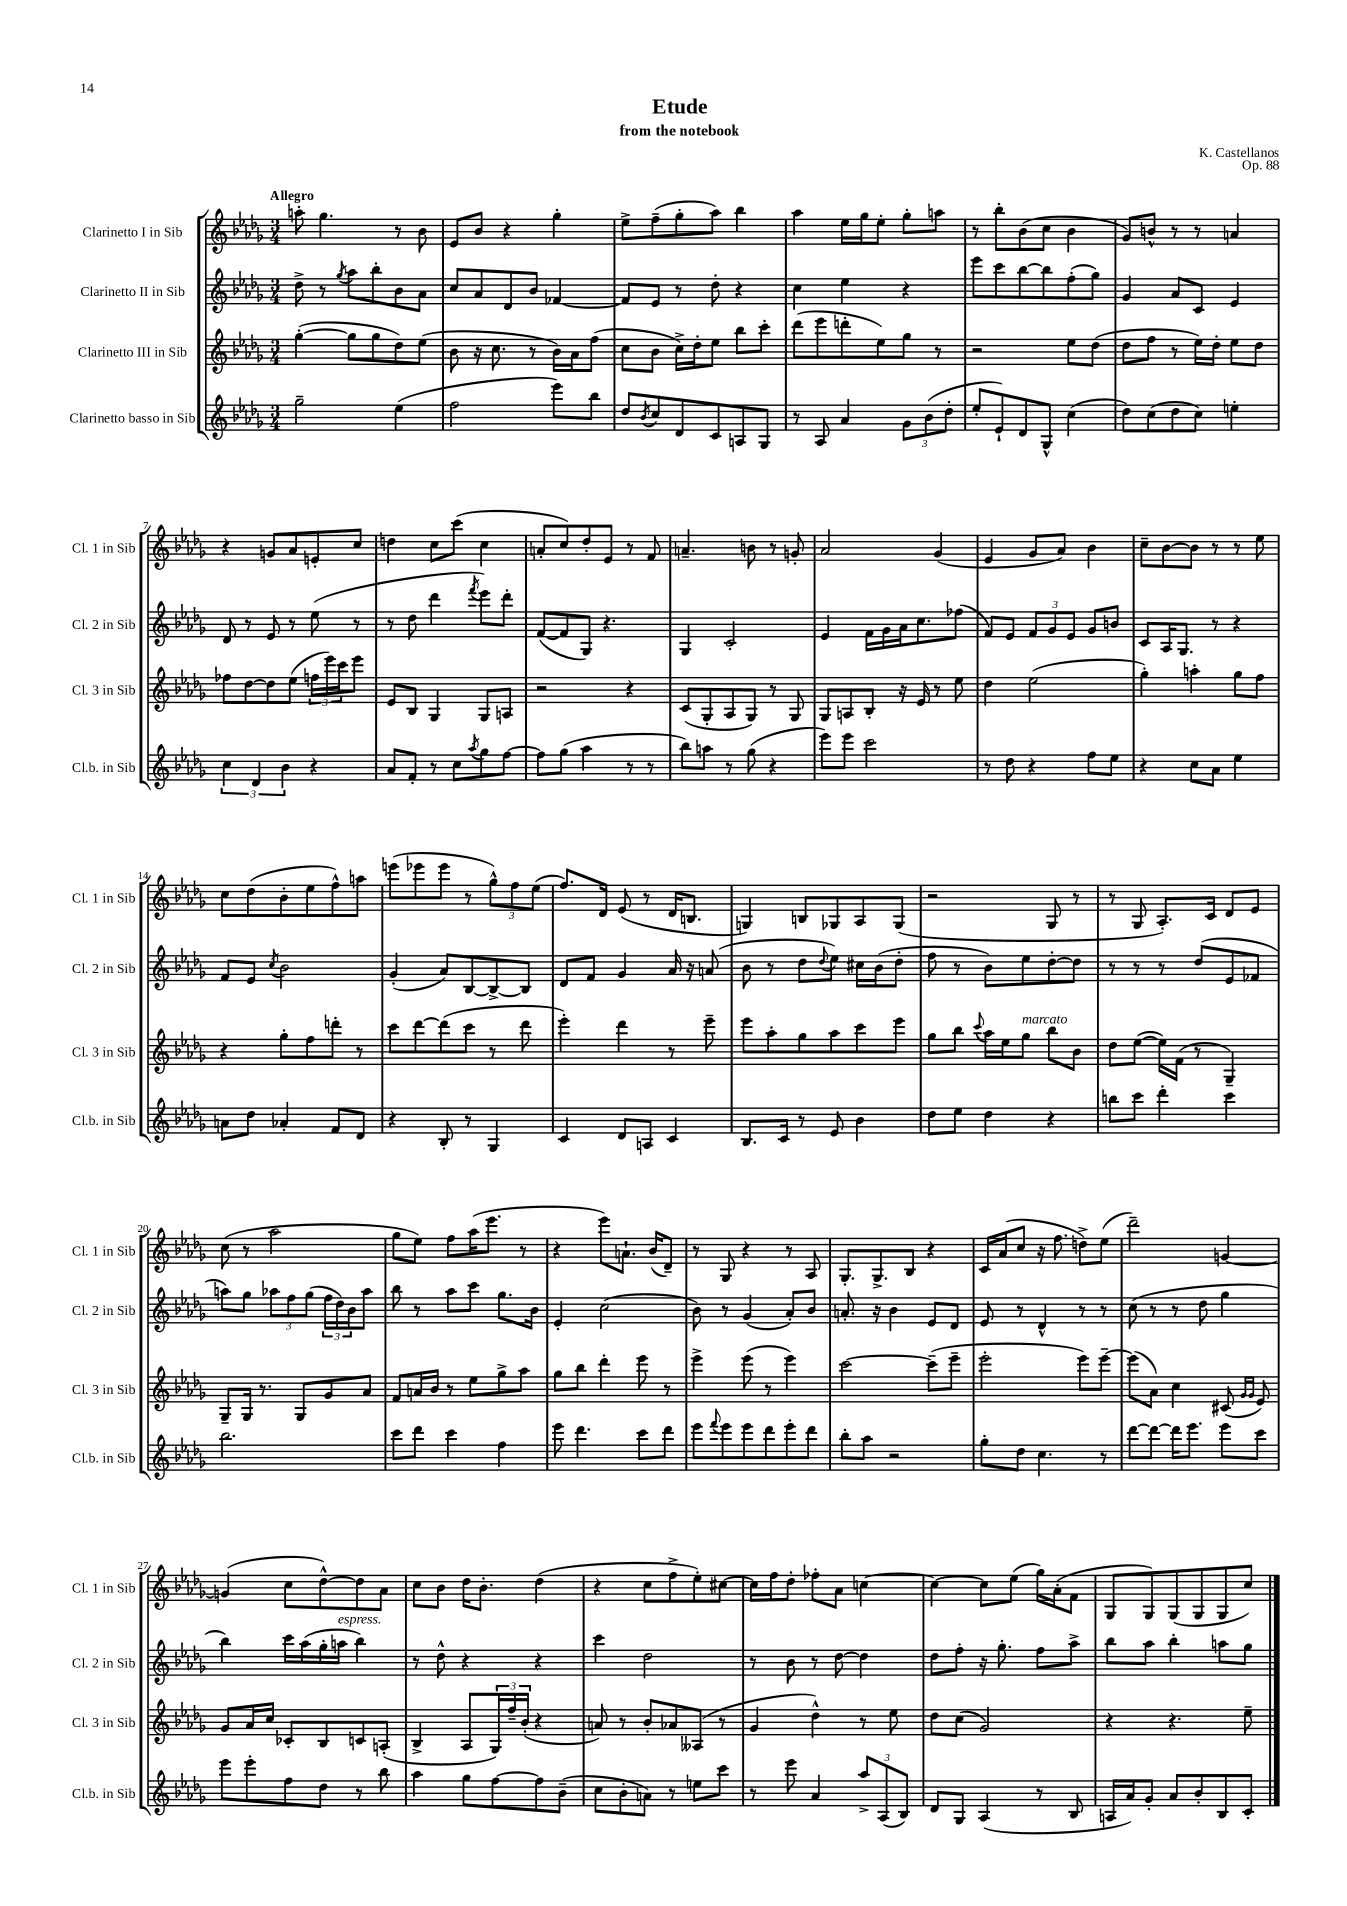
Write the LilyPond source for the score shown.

\header { title = "Etude" composer = "K. Castellanos" subtitle = "from the notebook" opus = "Op. 88" }
<<
\new StaffGroup <<
\new Staff = "s0" \with { instrumentName = "Clarinetto I in Sib" shortInstrumentName = "Cl. 1 in Sib" } {
    \clef treble \key des \major \numericTimeSignature \time 3/4 \tempo "Allegro"
    a''8-. ges''4. r8 bes'8 |
    ees'8 bes'8 r4 ges''4-. |
    ees''8-> f''8--( ges''8-. aes''8) bes''4 |
    aes''4 ees''16 ges''16 ees''8-. ges''8-. a''8 |
    r8 bes''8-. bes'8( c''8 bes'4 |
    ges'8) b'8-^ r8 r8 a'4 |
    r4 g'8 aes'8 e'8-. c''8 |
    d''4 c''8 c'''8( c''4 |
    a'8-. c''8) des''8-. ees'8 r8 f'8 |
    a'4.-- b'8 r8 g'8-. |
    aes'2 ges'4( |
    ees'4 ges'8 aes'8) bes'4 |
    c''8-- bes'8~ bes'8 r8 r8 ees''8 |
    c''8 des''8( bes'8-. ees''8 f''8-^) a''8 |
    e'''8( ees'''8 ees'''8 r8 \tuplet 3/2 { ges''8-^) f''8 ees''8( } |
    f''8.) des'16 ees'8( r8 des'16 b8. |
    g4) b8 ges8 aes8 ges8( |
    r2 ges8 r8 |
    r8 ges8 aes8.-.) c'16 des'8 ees'8 |
    c''8( r8 aes''2 |
    ges''8 ees''8) f''8 aes''16( ees'''8. r8 |
    r4 ees'''8) a'8.-! bes'16( des'8--) |
    r8 ges8 r4 r8 aes8 |
    ges8.-. ges8.-> bes8 r4 |
    c'16 aes'16( c''8 r16 f''8. d''8->) ees''8( |
    des'''2--) g'4~ |
    g'4( c''8 des''8~-^) des''8 aes'8 |
    c''8 bes'8 des''16 bes'8.-. des''4( |
    r4 c''8 f''8-> ees''8-.) cis''8~ |
    cis''16 f''16 des''8-. fes''8-. aes'8 c''4~ |
    c''4~ c''8 ees''8( ges''16) aes'16-.( f'8 |
    ges8 ges8) ges8( ges8 ges8 c''8) \bar "|." |
}
\new Staff = "s1" \with { instrumentName = "Clarinetto II in Sib" shortInstrumentName = "Cl. 2 in Sib" } {
    \clef treble \key des \major \numericTimeSignature \time 3/4
    des''8-> r8 \acciaccatura { ges''8 } aes''8 bes''8-. bes'8 aes'8 |
    c''8 aes'8 des'8 bes'8 fes'4~ |
    fes'8 ees'8 r8 des''8-. r4 |
    c''4 ees''4 r4 |
    ees'''8 c'''8 bes''8~ bes''8 f''8-.( ges''8) |
    ges'4 aes'8 c'8 ees'4 |
    des'8 r8 ees'8 r8 ees''8( r8 |
    r8 des''8 des'''4 \acciaccatura { f'''8 } ees'''8) des'''8-. |
    f'8~( f'8 ges8) r4. |
    ges4 c'2-. |
    ees'4 f'16 ges'16 aes'16 c''8. fes''8( |
    f'8) ees'8 \tuplet 3/2 { f'8 ges'8 ees'8 } ges'8 b'8 |
    c'8 aes16 ges8. r8 r4 |
    f'8 ees'8 \acciaccatura { c''8 } bes'2 |
    ges'4-.( aes'8) bes8~ bes8~-> bes8 |
    des'8 f'8 ges'4 aes'16 r16 a'8( |
    bes'8 r8 des''8 \appoggiatura { des''8 } ees''8) cis''16 bes'16( des''8-. |
    f''8 r8 bes'8) ees''8 des''8~-. des''8 |
    r8 r8 r8 des''8( ees'8 fes'8 |
    a''8) ges''8 \tuplet 3/2 { aes''8 f''8 ges''8( } \tuplet 3/2 { f''16 des''16) bes'16 } aes''8 |
    bes''8 r8 aes''8 c'''8 ges''8. bes'16 |
    ees'4-. c''2( |
    bes'8) r8 ges'4( aes'8-.) bes'8 |
    a'8.-. r16 bes'4 ees'8 des'8 |
    ees'8 r8 des'4-^ r8 r8 |
    c''8( r8 r8 des''8 ges''4 |
    bes''4) c'''16 aes''16( ges''16-. a''16^\markup { \italic "espress." } bes''4) |
    r8 des''8-^ r4 r4 |
    c'''4 des''2 |
    r8 bes'8 r8 des''8~ des''4 |
    des''8 f''8-. r16 ges''8.-. f''8 aes''8-> |
    bes''8 aes''8 bes''4-. a''8 ges''8 \bar "|." |
}
\new Staff = "s2" \with { instrumentName = "Clarinetto III in Sib" shortInstrumentName = "Cl. 3 in Sib" } {
    \clef treble \key des \major \numericTimeSignature \time 3/4
    ges''4~-.( ges''8 ges''8 des''8) ees''8( |
    bes'8 r16 c''8. r8 bes'16) aes'16 f''8( |
    c''8 bes'8 c''16->) des''16-. ees''8 bes''8 c'''8-. |
    des'''8( ees'''8 d'''8-. ees''8) ges''8 r8 |
    r2 ees''8 des''8( |
    des''8 f''8 r8 ees''16) des''16-. ees''8 des''8 |
    fes''8 des''8~ des''8 ees''8( \tuplet 3/2 { f''16 ees'''16) c'''16 } ees'''8 |
    ees'8 bes8 ges4 ges8 a8 |
    r2 r4 |
    c'8( ges8-. aes8 ges8) r8 ges8 |
    ges8 a8 bes8-. r16 ees'16 r8 ees''8 |
    des''4 ees''2( |
    ges''4-.) a''4-. ges''8 f''8 |
    r4 ges''8-. f''8 d'''8-. r8 |
    c'''8 des'''8~ des'''8( c'''8 r8 des'''8 |
    ees'''4-.) des'''4 r8 ees'''8-- |
    ees'''8 aes''8-. ges''8 aes''8 c'''8 ees'''8 |
    ges''8 bes''8 \appoggiatura { c'''8 } aes''16 ees''16 ges''8^\markup { \italic "marcato" } bes''8 bes'8 |
    des''8 ees''8~( ees''16) f'16( r8 ges4--) |
    ges8-- ges16 r8. ges8 ges'8 aes'8 |
    f'8 a'16 bes'16 r8 ees''8 ges''8-> aes''8 |
    ges''8 bes''8 des'''4-. ees'''8 r8 |
    ees'''4-> ees'''8( r8 ees'''4) |
    c'''2~ c'''8--( ees'''8-- |
    ees'''2-. ees'''8) ees'''8~-- |
    ees'''8( aes'8) c''4 cis'8( \grace { ges'16 ges'16 } ees'8) |
    ges'8 aes'16 c''16 ces'8-. bes8 c'8 a8-.( |
    bes4-> aes8 \tuplet 3/2 { ges16) f''16-- bes'16-.( } r4 |
    a'8) r8 bes'8-. aes'8 aeses8( r8 |
    ges'4 des''4-^) r8 ees''8 |
    des''8 c''8( ges'2) |
    r4 r4. ees''8-- \bar "|." |
}
\new Staff = "s3" \with { instrumentName = "Clarinetto basso in Sib" shortInstrumentName = "Cl.b. in Sib" } {
    \clef treble \key des \major \numericTimeSignature \time 3/4
    ges''2-- ees''4( |
    f''2 ees'''8) bes''8 |
    des''8 \acciaccatura { bes'8 } c''8 des'8 c'8 a8 ges8 |
    r8 aes8 aes'4 \tuplet 3/2 { ges'8 bes'8( des''8-. } |
    ees''8-. ees'8-!) des'8 ges8-^ c''4( |
    des''8) c''8( des''8 c''8) e''4-. |
    \tuplet 3/2 { c''4 des'4 bes'4 } r4 |
    aes'8 f'8-. r8 c''8 \acciaccatura { aes''8 } ges''8 f''8~ |
    f''8 ges''8( aes''4 r8 r8 |
    bes''8) a''8 r8 ges''8( r4 |
    ees'''8) ees'''8 c'''2 |
    r8 des''8 r4 f''8 ees''8 |
    r4 c''8 aes'8 ees''4 |
    a'8 des''8 aes'4-. f'8 des'8 |
    r4 bes8-. r8 ges4 |
    c'4 des'8 a8 c'4 |
    bes8. c'16 r8 ees'8 bes'4 |
    des''8 ees''8 des''4 r4 |
    b''8 c'''8 des'''4-. c'''4 |
    bes''2. |
    c'''8 des'''8 c'''4 f''4 |
    ees'''8 des'''4. c'''8 des'''8 |
    ees'''8 \appoggiatura { f'''8 } ees'''8 ees'''8 des'''8 ees'''8-. des'''8 |
    bes''8-. aes''8 r2 |
    ges''8-. des''8 c''4. r8 |
    des'''8~ des'''8~ des'''16 ees'''8. ees'''8 c'''8 |
    ees'''8 ees'''8-. f''8 des''8 r8 bes''8 |
    aes''4 ges''8 f''8~ f''8 bes'8--( |
    c''8 bes'8-. a'8) r8 e''8 c'''8 |
    r8 ees'''8 aes'4 \tuplet 3/2 { aes''8-> aes8( bes8) } |
    des'8 ges8 aes4( r8 bes8 |
    a16 aes'16) ges'8-. aes'8 bes'8-. bes8 c'8-. \bar "|." |
}
>>
>>
